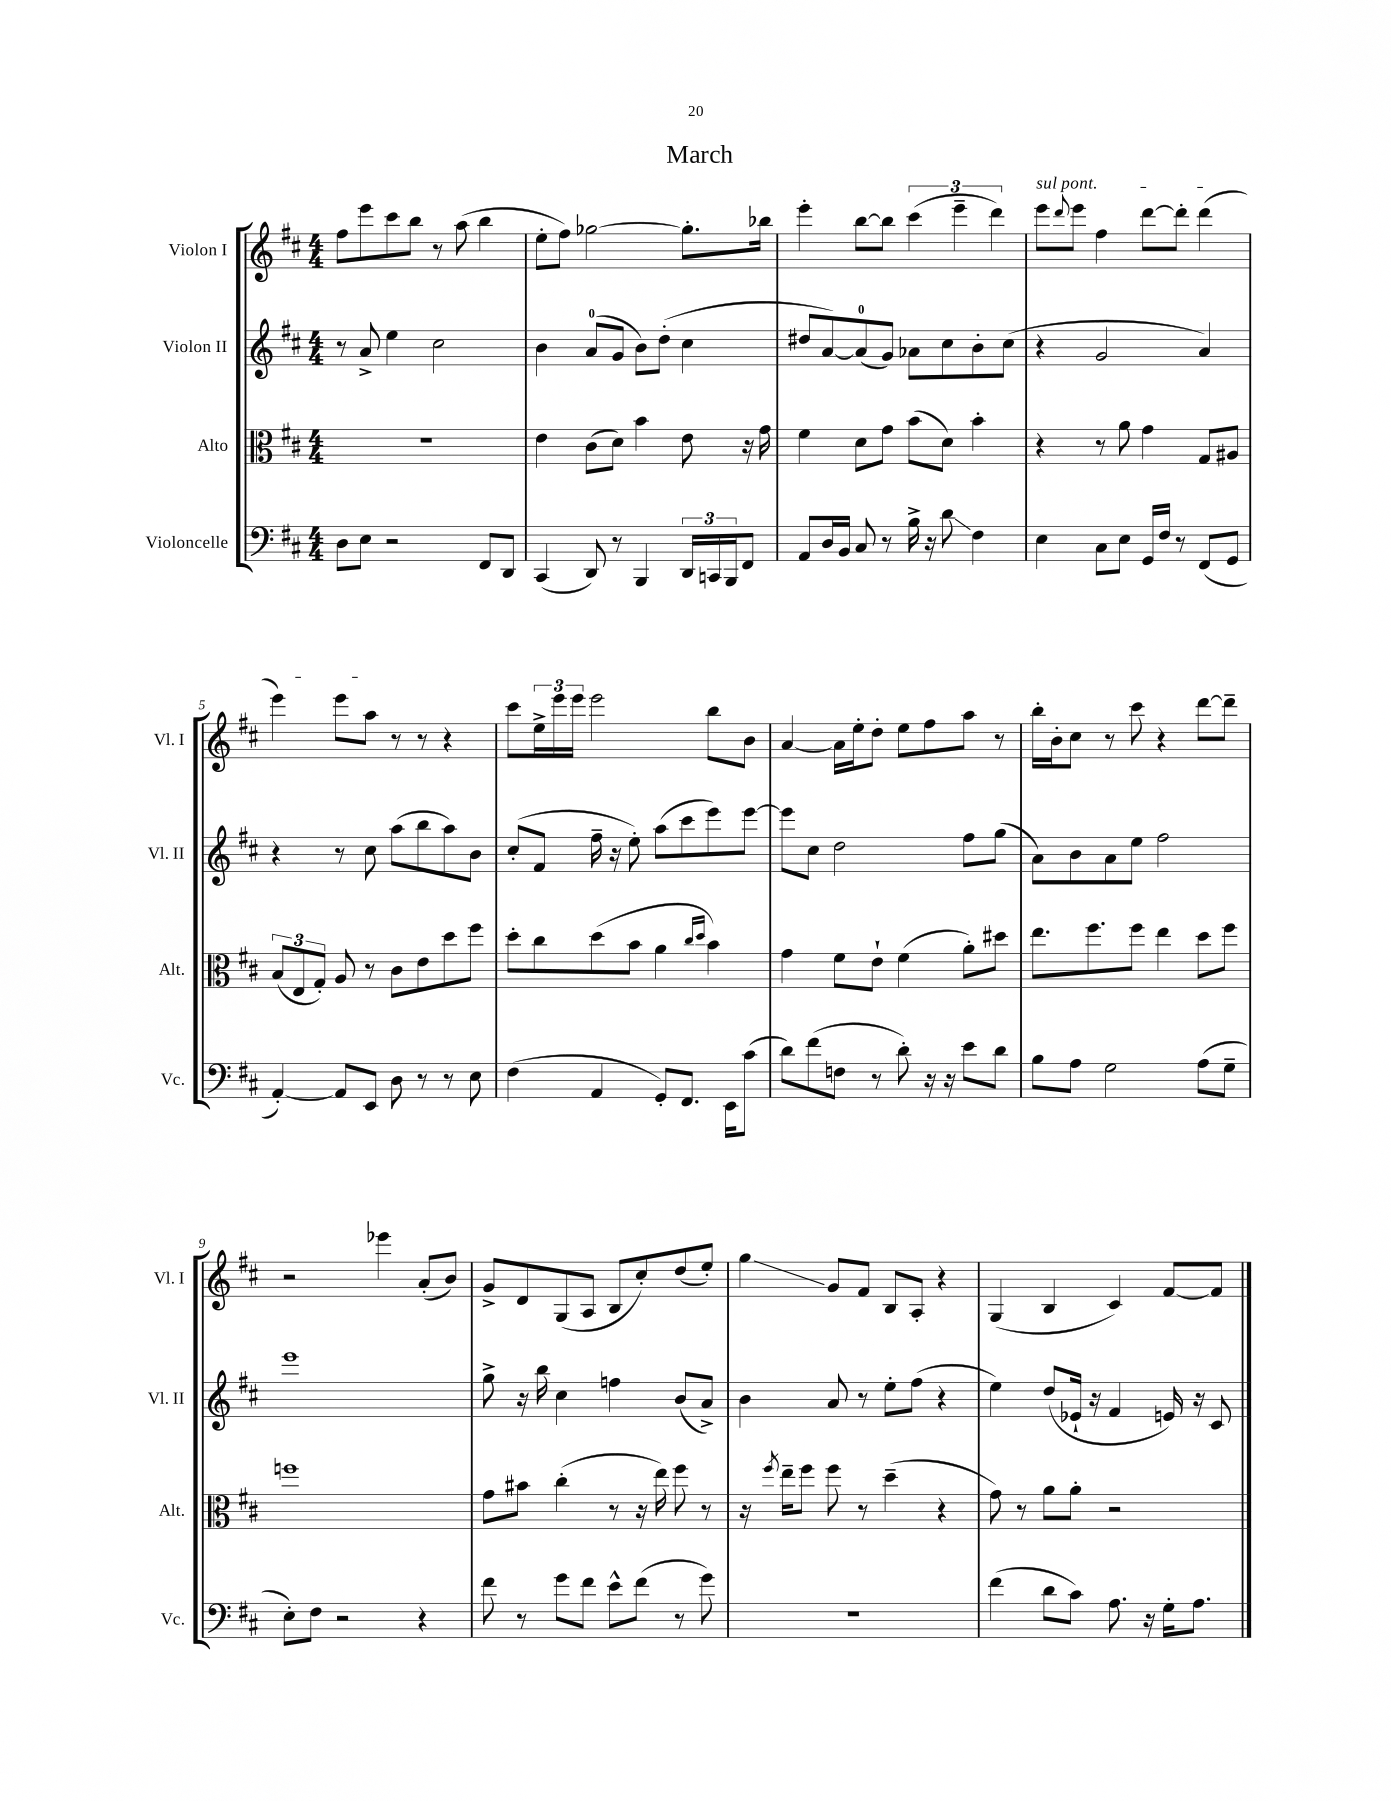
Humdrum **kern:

**kern	**kern	**kern	**kern
*staff4	*staff3	*staff2	*staff1
*clefF4	*clefC3	*clefG2	*clefG2
*k[f#c#]	*k[f#c#]	*k[f#c#]	*k[f#c#]
*M4/4	*M4/4	*M4/4	*M4/4
8D	1r	8r	8ff#
8E	.	8a^	8eee
2r	.	4ee	8ccc#
.	.	.	8bb
.	.	2cc#	8r
.	.	.	(8aa
8FF#	.	.	4bb
8DD	.	.	.
=	=	=	=
(4CC#	4e	4b	8ee'
.	.	.	8ff#)
8DD)	(8c#	(8a	[2gg-
8r	8d)	8g	.
4BBB	4b	8b)	.
.	.	(8dd'	.
24DD	8e	4cc#	8.gg-']
24CC	.	.	.
24BBB	.	.	.
8FF#	16r	.	.
.	16g	.	16bb-
=	=	=	=
8AA	4f#	8dd#	4eee'
16D	.	[8a)	.
16BB	.	.	.
8C#	8d	(8a]	[8bb
8r	8g	8g)	8bb]
16B^	(8b	8a-	(6ccc#
16r	.	.	.
8d	8d)	8cc#	.
.	.	.	6eee~
4F#	4b'	8b'	.
.	.	.	6ddd)
.	.	(8cc#	.
=	=	=	=
4E	4r	4r	8eee
.	.	.	8qqddd
.	.	.	8eee
8C#	8r	2g	4ff#
8E	8a	.	.
16GG	4g	.	[8ddd
16F#	.	.	.
8r	.	.	8ddd']
(8FF#	8G	4a)	(4ddd
8GG	8A#	.	.
=	=	=	=
[4AA')	(12B	4r	4eee)
.	12E	.	.
.	12G')	.	.
8AA]	8A	8r	8eee
8EE	8r	8cc#	8aa
8D	8c#	(8aa	8r
8r	8e	8bb	8r
8r	8dd	8aa)	4r
8E	8ff#	8b	.
=	=	=	=
(4F#	8dd'	(8cc#'	8ccc#
.	8cc#	8f#	24ee^
.	.	.	24eee
.	.	.	24eee
4AA	(8dd	16ff#~	2eee
.	.	16r	.
.	8b	8ee')	.
8GG')	4a	(8aa	.
8.FF#	.	8ccc#	.
.	16qqcc#	.	.
.	16qqdd	.	.
.	4b)	8eee)	8bb
16EE	.	.	.
(8c#	.	[8eee	8b
=	=	=	=
8d)	4g	8eee]	[4a
(8f#	.	8cc#	.
8F	8f#	2dd	16a]
.	.	.	16ee'
8r	8e`	.	8dd'
8d')	(4f#	.	8ee
16r	.	.	8ff#
16r	.	.	.
8e	8a')	8ff#	8aa
8d	8dd#	(8gg	8r
=	=	=	=
8B	8.ee	8a)	16bb'
.	.	.	16b'
8A	.	8b	8cc#
.	8.ff#	.	.
2G	.	8a	8r
.	8ff#	8ee	8ccc#
.	4ee	2ff#	4r
(8A	8dd	.	[8ddd
8G~	8ff#	.	8ddd~]
=	=	=	=
8E')	1ff	1eee	2r
8F#	.	.	.
2r	.	.	.
.	.	.	4eee-
4r	.	.	(8a'
.	.	.	8b)
=	=	=	=
8f#	8g	8gg^	8g^
8r	8b#	16r	8d
.	.	16bb	.
8g	(4cc#'	4cc#	(8G
8f#	.	.	8A
8e^^	8r	4ff	8B
(8f#	16r	.	8cc#')
.	16ee)	.	.
8r	8ff#	(8b	(8dd
8g)	8r	8a^)	8ee')
=	=	=	=
1r	16r	4b	4gg
.	8qff#	.	.
.	16ee~	.	.
.	8ff#	.	.
.	8ff#	8a	8g
.	8r	8r	8f#
.	(4dd~	8ee'	8B
.	.	(8ff#	8A'
.	4r	4r	4r
=	=	=	=
(4f#	8g)	4ee)	(4G
.	8r	.	.
8d	8a	(8dd	4B
8c#)	8a'	16e-`	.
.	.	16r	.
8.A	2r	4f#	4c#)
16r	.	.	.
16G'	.	16e)	[8f#
8.A	.	16r	.
.	.	8c#	8f#]
==	==	==	==
*-	*-	*-	*-
